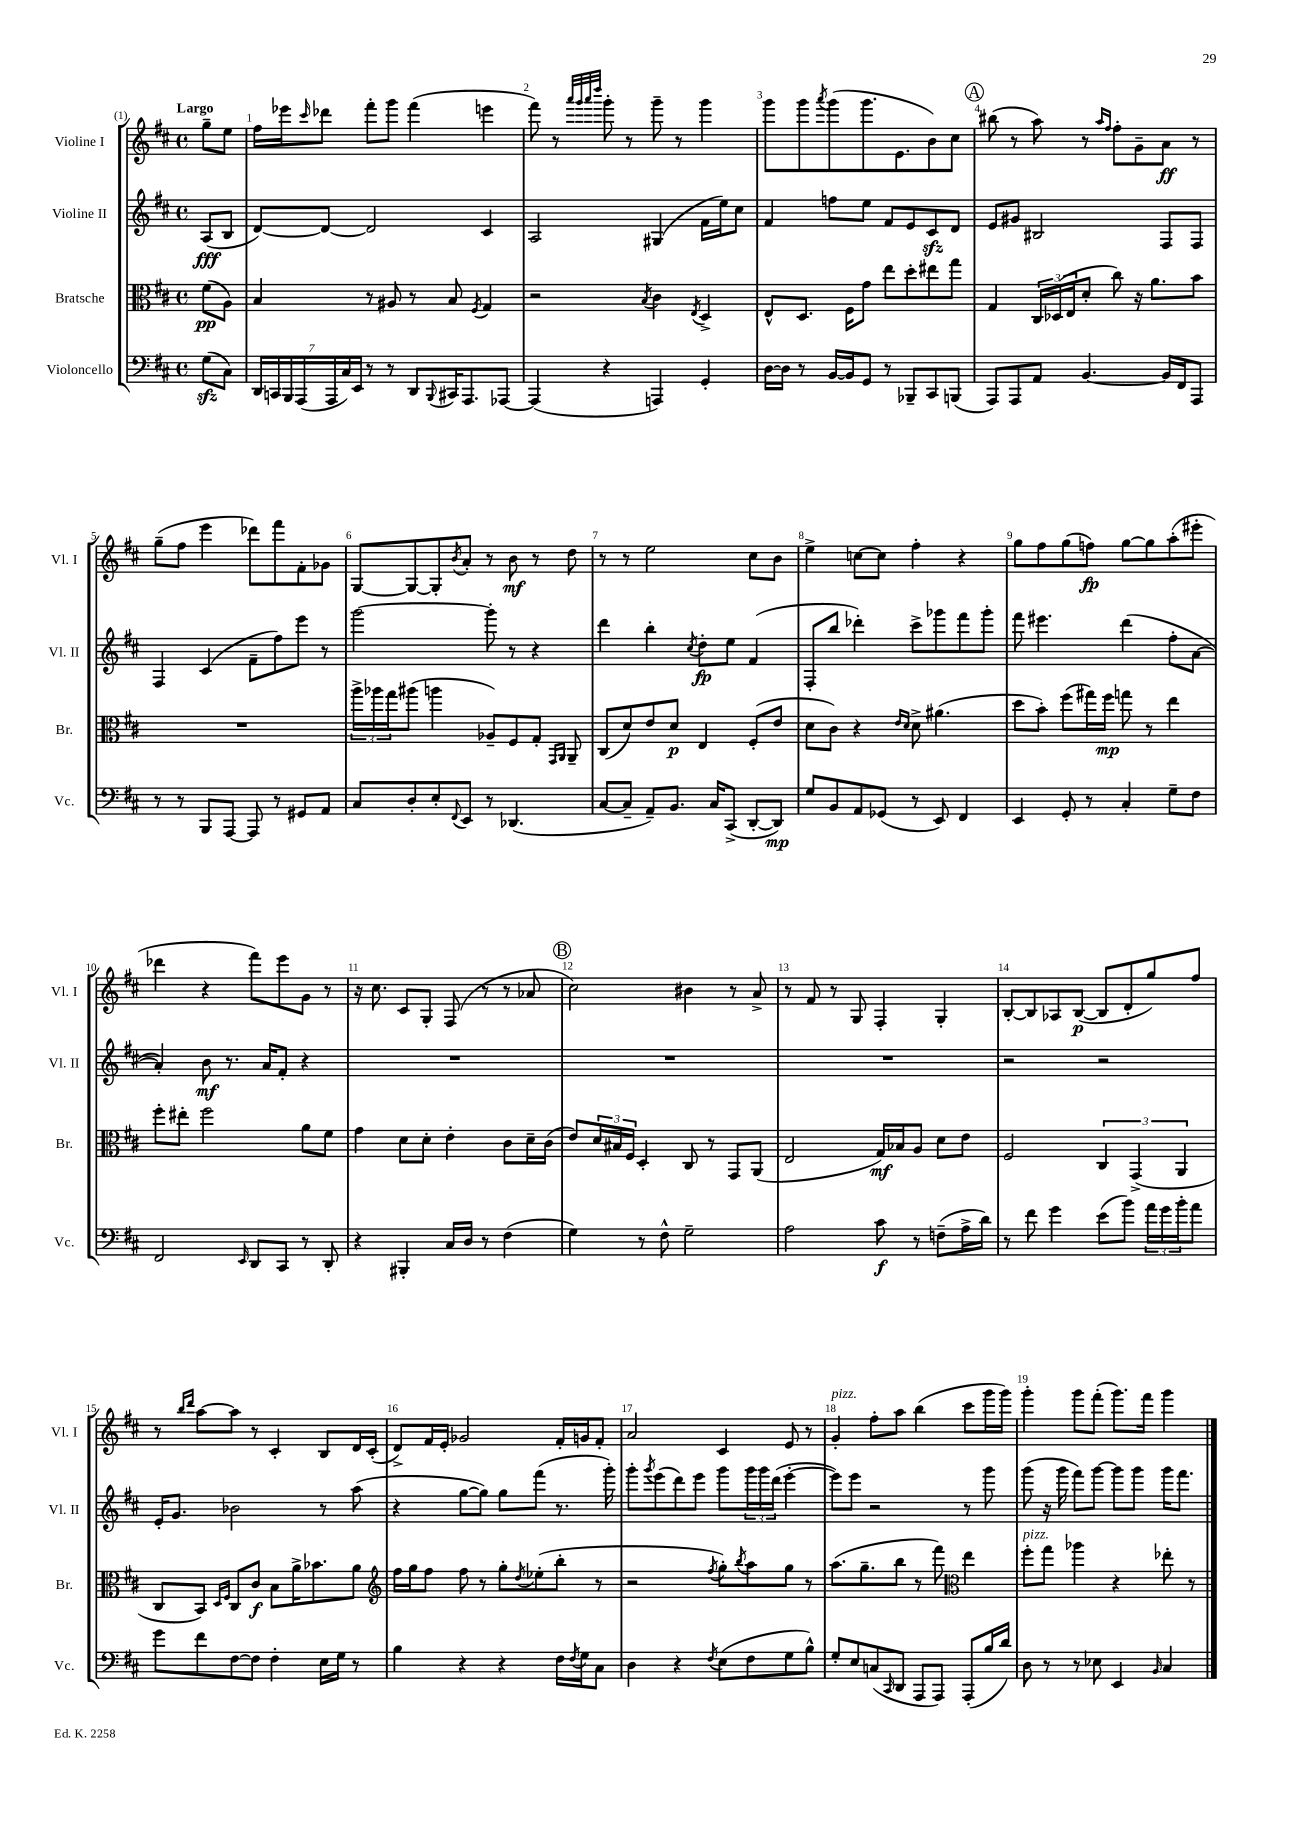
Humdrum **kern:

**kern	**dynam	**kern	**dynam	**kern	**dynam	**kern	**dynam
*part4	*part4	*part3	*part3	*part2	*part2	*part1	*part1
*staff4	*staff4	*staff3	*staff3	*staff2	*staff2	*staff1	*staff1
*I"Violoncello	*	*I"Bratsche	*	*I"Violine II	*	*I"Violine I	*
*I'Vc.	*	*I'Br.	*	*I'Vl. II	*	*I'Vl. I	*
*clefF4	*	*clefC3	*	*clefG2	*	*clefG2	*
*k[f#c#]	*	*k[f#c#]	*	*k[f#c#]	*	*k[f#c#]	*
*M4/4	*	*M4/4	*	*M4/4	*	*M4/4	*
*met(c)	*	*met(c)	*	*met(c)	*	*met(c)	*
=	=	=	=	=	=	=	=
!	!	!	!	!	!	!LO:TX:a:B:t=Largo	!
(8Gzz\L	.	(8f#\L	pp	(8A/L	fff	8gg~\L	.
8C#\J)	.	8A\J)	.	8B/J	.	8ee\J	.
=1	=1	=1	=1	=1	=1	=1	=1
28DD/LL	.	4B/	.	[8d/L)	.	16ff#\LL	.
28CCn/	.	.	.	.	.	.	.
.	.	.	.	.	.	16eee-X\J	.
28BBB/	.	.	.	.	.	.	.
(28AAA/	.	.	.	.	.	.	.
.	.	.	.	.	.	16qqccc#/	.
.	.	.	.	8d/J_	.	8ddd-X\J	.
28AAA/	.	.	.	.	.	.	.
28C#/)	.	.	.	.	.	.	.
28EE/JJ	.	.	.	.	.	.	.
8r	.	8r	.	2d/]	.	8fff#'\L	.
8r	.	8A#X/	.	.	.	8ggg\J	.
8DD/L	.	8r	.	.	.	(4fff#\	.
8qqBBB/	.	.	.	.	.	.	.
16CC#X/K	.	8B/	.	.	.	.	.
8.AAA/	.	.	.	.	.	.	.
.	.	8qF#/	.	.	.	.	.
.	.	4G/	.	4c#/	.	4eeen\	.
[8AAA-X/J	.	.	.	.	.	.	.
=2	=2	=2	=2	=2	=2	=2	=2
(4AAA-/]	.	2r	.	2A/	.	8fff#\)	.
.	.	.	.	.	.	8r	.
.	.	.	.	.	.	32qqaaa/LLL	.
.	.	.	.	.	.	32qqggg/	.
.	.	.	.	.	.	32qqaaa/	.
.	.	.	.	.	.	32qqdddd/JJJ	.
4r	.	.	.	.	.	8ggg'\	.
.	.	.	.	.	.	8r	.
.	.	8qB/	.	.	.	.	.
4AAAn/)	.	4c#\	.	(4G#X/	.	8ggg~\	.
.	.	.	.	.	.	8r	.
.	.	8qE/	.	.	.	.	.
4GG'/	.	4D^/	.	16f#\LL	.	4ggg\	.
.	.	.	.	16ee\J)	.	.	.
.	.	.	.	8cc#\J	.	.	.
=3	=3	=3	=3	=3	=3	=3	=3
[16D\LL	.	8E^^/L	.	4f#/	.	8ggg\L	.
16D\JJ]	.	.	.	.	.	.	.
8r	.	8.D/J	.	.	.	8ggg\	.
.	.	.	.	.	.	8qaaa/	.
[16BB/LL	.	.	.	8ffn\L	.	(8ggg\	.
16BB/J]	.	16F#\KL	.	.	.	.	.
8GG/J	.	8g\J	.	8ee\J	.	8.ggg\	.
8r	.	8ee\L	.	8f#/L	.	.	.
.	.	.	.	.	.	8.e\	.
8BBB-X~/L	.	8dd'\	.	8e/	.	.	.
8CC#/	.	8ee#X\	.	8c#zz/	.	8b\)	.
(8BBBn/J	.	8gg\J	.	8d/J	.	8cc#\J	.
!!LO:REH:place=s1:t=A
=4	=4	=4	=4	=4	=4	=4	=4
8AAA/L)	.	4G/	.	8e/L	.	(8bb#X\	.
8AAA/	.	.	.	8g#X/J	.	8r	.
8AA/J	.	24C#/LL	.	2B#X/	.	8aa\)	.
.	.	(24D-X/	.	.	.	.	.
.	.	24E/J	.	.	.	.	.
[4.BB/	.	8d'/J	.	.	.	8r	.
.	.	.	.	.	.	16qqaa/LL	.
.	.	.	.	.	.	16qqff#/JJ	.
.	.	8cc#\)	.	.	.	8ff#'\L	.
.	.	16r	.	.	.	8g~\	.
.	.	8.a\L	.	.	.	.	.
16BB/LL]	.	.	.	8F#/L	.	8a\J	ff
16FF#/J	.	.	.	.	.	.	.
8AAA/J	.	8b\J	.	8F#/J	.	8r	.
!!LO:LB:g=z
=5	=5	=5	=5	=5	=5	=5	=5
8r	.	1r	.	4F#/	.	(8gg~\L	.
8r	.	.	.	.	.	8ff#\J	.
8BBB/L	.	.	.	(4c#/	.	4eee\	.
[8AAA/J	.	.	.	.	.	.	.
8AAA/]	.	.	.	8f#~\L	.	8ddd-X\L)	.
8r	.	.	.	8ff#\)	.	8fff#\	.
8GG#X/L	.	.	.	8eee\J	.	8f#'\	.
8AA/J	.	.	.	8r	.	8g-X\J	.
=6	=6	=6	=6	=6	=6	=6	=6
8C#/L	.	24aa^\LL	.	[2ggg\	.	[8G/L	.
.	.	24aa-X\	.	.	.	.	.
.	.	24gg\J	.	.	.	.	.
8D'/	.	(8aa#X\J	.	.	.	8G/_	.
8E'/	.	4aan\	.	.	.	8G'/]	.
8qqFF#/	.	.	.	.	.	8qb/	.
8EE/J	.	.	.	.	.	8a'/J	.
8r	.	8A-X~/L)	.	8ggg'\]	.	8r	.
(4.DD-X/	.	8F#/	.	8r	.	8b\	mf
.	.	8G'/J	.	4r	.	8r	.
.	.	16qqGG/LL	.	.	.	.	.
.	.	16qqAA/JJ	.	.	.	.	.
.	.	8AA~/	.	.	.	8dd\	.
=7	=7	=7	=7	=7	=7	=7	=7
[8C#/L	.	(8C#/L	.	4ddd\	.	8r	.
8C#~/J]	.	8d/)	.	.	.	8r	.
8AA~/L)	.	8e/	.	4bb'\	.	2ee\	.
8.BB/J	.	8d/J	p	.	.	.	.
.	.	.	.	8qcc#/	.	.	.
.	.	4E/	.	8dd'\L	fp	.	.
16C#/KL	.	.	.	.	.	.	.
(8CC#^/J	.	.	.	8ee\J	.	.	.
[8DD'/L	.	(8F#'/L	.	(4f#/	.	8cc#\L	.
8DD/J])	mp	8e/J	.	.	.	8b\J	.
=8	=8	=8	=8	=8	=8	=8	=8
8G/L	.	8d\L	.	8F#'/L	.	4ee^\	.
8BB/	.	8c#\J)	.	8bb/J	.	.	.
8AA/	.	4r	.	4ddd-X'\)	.	[8ccn\L	.
(8GG-X/J	.	.	.	.	.	8cc\J]	.
.	.	16qqe/LL	.	.	.	.	.
.	.	16qqd/JJ	.	.	.	.	.
8r	.	8d^\	.	8ccc#^\L	.	4ff#'\	.
8EE/)	.	(4.a#X\	.	8ggg-X\	.	.	.
4FF#/	.	.	.	8fff#\	.	4r	.
.	.	.	.	8ggg-'\J	.	.	.
=9	=9	=9	=9	=9	=9	=9	=9
4EE/	.	8dd\L	.	8fff#\	.	8gg\L	.
.	.	8b'\J)	.	4.eee#X\	.	8ff#\	.
8GG'/	.	(8ff#\L	.	.	.	(8gg\	.
8r	.	16gg#X\L)	.	.	.	8ffn\J)	fp
.	.	16ff#\JJ	mp	.	.	.	.
4C#'/	.	8ggn\	.	(4ddd\	.	[8gg\L	.
.	.	8r	.	.	.	8gg\]	.
8G~\L	.	4ee\	.	8ff#'\L	.	(8aa'\	.
8F#\J	.	.	.	[8a\J	.	8eee#X'\J	.
!!LO:LB:g=z
=10	=10	=10	=10	=10	=10	=10	=10
2FF#/	.	8ff#'\L	.	4a'/])	.	4ddd-X\	.
.	.	8ee#X'\J	.	.	.	.	.
.	.	2ff#\	.	8b\	mf	4r	.
.	.	.	.	8.r	.	.	.
16qqEE/	.	.	.	.	.	.	.
8DD/L	.	.	.	.	.	8fff#\L)	.
.	.	.	.	16a/KL	.	.	.
8CC#/J	.	.	.	8f#'/J	.	8eee\	.
8r	.	8a\L	.	4r	.	8g\J	.
8DD'/	.	8f#\J	.	.	.	8r	.
=11	=11	=11	=11	=11	=11	=11	=11
4r	.	4g\	.	1r	.	16r	.
.	.	.	.	.	.	8.cc#\	.
4BBB#X'/	.	8d\L	.	.	.	8c#/L	.
.	.	8d'\J	.	.	.	8G'/J	.
16C#/LL	.	4e'\	.	.	.	(8F#/	.
16D/JJ	.	.	.	.	.	.	.
8r	.	.	.	.	.	8r	.
(4F#\	.	8c#\L	.	.	.	8r	.
.	.	16d~\L	.	.	.	8a-X/	.
.	.	(16c#\JJ	.	.	.	.	.
!!LO:REH:place=s1:t=B
=12	=12	=12	=12	=12	=12	=12	=12
4G\)	.	8e/L)	.	1r	.	2cc#\)	.
.	.	24d/L	.	.	.	.	.
.	.	24B#X/	.	.	.	.	.
.	.	24F#/JJ	.	.	.	.	.
8r	.	4D'/	.	.	.	.	.
8F#^^\	.	.	.	.	.	.	.
2G~\	.	8C#/	.	.	.	4b#X\	.
.	.	8r	.	.	.	.	.
.	.	8GG/L	.	.	.	8r	.
.	.	(8AA/J	.	.	.	8a^/	.
=13	=13	=13	=13	=13	=13	=13	=13
2A\	.	2E/	.	1r	.	8r	.
.	.	.	.	.	.	8f#/	.
.	.	.	.	.	.	8r	.
.	.	.	.	.	.	8G/	.
8c#\	f	16G/LL)	mf	.	.	4F#'/	.
.	.	16B-X/J	.	.	.	.	.
8r	.	8A/J	.	.	.	.	.
(8Fn~\L	.	8d\L	.	.	.	4G'/	.
16A^\L	.	8e\J	.	.	.	.	.
16d\JJ)	.	.	.	.	.	.	.
=14	=14	=14	=14	=14	=14	=14	=14
8r	.	2F#/	.	2r	.	[8B'/L	.
8f#\	.	.	.	.	.	8B/]	.
4g\	.	.	.	.	.	8A-X/	.
.	.	.	.	.	.	([8B/J	p
(8e\L	.	6C#/	.	2r	.	8B/L]	.
8b\J)	.	.	.	.	.	8d'/	.
.	.	(6GG^/	.	.	.	.	.
24a\LL	.	.	.	.	.	8gg/)	.
24g\	.	.	.	.	.	.	.
24b'\J	.	6AA/	.	.	.	.	.
8a\J	.	.	.	.	.	8ff#/J	.
!!LO:LB:g=z
=15	=15	=15	=15	=15	=15	=15	=15
8g\L	.	8C#/L	.	16e'/KL	.	8r	.
.	.	.	.	8.g/J	.	.	.
.	.	.	.	.	.	16qqbb/LL	.
.	.	.	.	.	.	16qqddd/JJ	.
8f#\	.	8BB/J)	.	.	.	[8aa\L	.
.	.	16qqD/LL	.	.	.	.	.
.	.	16qqF#/JJ	.	.	.	.	.
[8F#\	.	8C#/L	.	2b-X\	.	8aa\J]	.
8F#\J]	.	8c#/J	f	.	.	8r	.
4F#'\	.	8B\L	.	.	.	4c#'/	.
.	.	16a^\K	.	.	.	.	.
.	.	8.b-X\	.	.	.	.	.
16E\LL	.	.	.	8r	.	8B/L	.
16G\JJ	.	.	.	.	.	.	.
8r	.	8a\J	.	(8aa\	.	16d/L	.
.	.	.	.	.	.	(16c#'/JJ	.
=16	=16	=16	=16	=16	=16	=16	=16
*	*	*clefG2	*	*	*	*	*
4B\	.	16ff#\LL	.	4r	.	8d^/L)	.
.	.	16gg\J	.	.	.	.	.
.	.	8ff#\J	.	.	.	16f#/L	.
.	.	.	.	.	.	16e'/JJ	.
4r	.	8ff#\	.	[8gg\L	.	2g-X/	.
.	.	8r	.	8gg\J])	.	.	.
4r	.	8gg'\L	.	8gg\L	.	.	.
.	.	8qdd/	.	.	.	.	.
.	.	(8ee-X'\	.	(8fff#\J	.	.	.
16F#\LL	.	8bb'\J	.	8.r	.	16f#'/LL	.
8qF#/	.	.	.	.	.	.	.
16G\J	.	.	.	.	.	16gn/J	.
8C#\J	.	8r	.	.	.	8f#'/J	.
.	.	.	.	16ggg'\)	.	.	.
=17	=17	=17	=17	=17	=17	=17	=17
4D\	.	2r	.	8ggg'\L	.	2a/	.
.	.	.	.	8qggg/	.	.	.
.	.	.	.	(8eee\	.	.	.
4r	.	.	.	8ddd\)	.	.	.
.	.	.	.	8eee\J	.	.	.
8qF#/	.	8qff#/	.	.	.	.	.
(8E\L	.	8gg'\L)	.	8ggg\L	.	4c#/	.
.	.	8qbb/	.	.	.	.	.
8F#\	.	8aa\	.	24ggg\L	.	.	.
.	.	.	.	24ggg\	.	.	.
.	.	.	.	(24ddd\JJ	.	.	.
8G\	.	8gg\J	.	[4eee'\	.	8e/	.
8B^^\J)	.	8r	.	.	.	8r	.
=18	=18	=18	=18	=18	=18	=18	=18
!	!	!	!	!	!	!LO:TX:a:i:t=pizz.	!
8G'/L	.	(8.aa\L	.	8eee\L])	.	4g'/	.
8E/	.	.	.	8eee\J	.	.	.
.	.	8.gg~\	.	.	.	.	.
(8Cn/	.	.	.	2r	.	8ff#'\L	.
16qqCC#/	.	.	.	.	.	.	.
8DD/J	.	8bb\J	.	.	.	8aa\J	.
8AAA/L	.	8r	.	.	.	(4bb\	.
8AAA/J)	.	8fff#\)	.	.	.	.	.
*	*	*clefC3	*	*	*	*	*
(8AAA'/L	.	4ee\	.	8r	.	8ccc#\L	.
16B/L	.	.	.	8ggg\	.	16ggg\L	.
16d/JJ)	.	.	.	.	.	16ggg\JJ)	.
=19	=19	=19	=19	=19	=19	=19	=19
!	!	!LO:TX:a:i:t=pizz.	!	!	!	!	!
8D\	.	8ff#'\L	.	(8ggg\	.	4ggg'\	.
8r	.	8gg\J	.	16r	.	.	.
.	.	.	.	16ggg\	.	.	.
8r	.	4aa-X\	.	8fff#\L)	.	8ggg\L	.
8E-X\	.	.	.	[8ggg\J	.	(8fff#'\J	.
4EE/	.	4r	.	8ggg\L]	.	8.ggg\L)	.
.	.	.	.	8ggg\J	.	.	.
.	.	.	.	.	.	16fff#\Jk	.
16qqBB/	.	.	.	.	.	.	.
4C#/	.	8ee-X'\	.	16ggg\KL	.	4ggg\	.
.	.	.	.	8.fff#\J	.	.	.
.	.	8r	.	.	.	.	.
==	==	==	==	==	==	==	==
*-	*-	*-	*-	*-	*-	*-	*-
